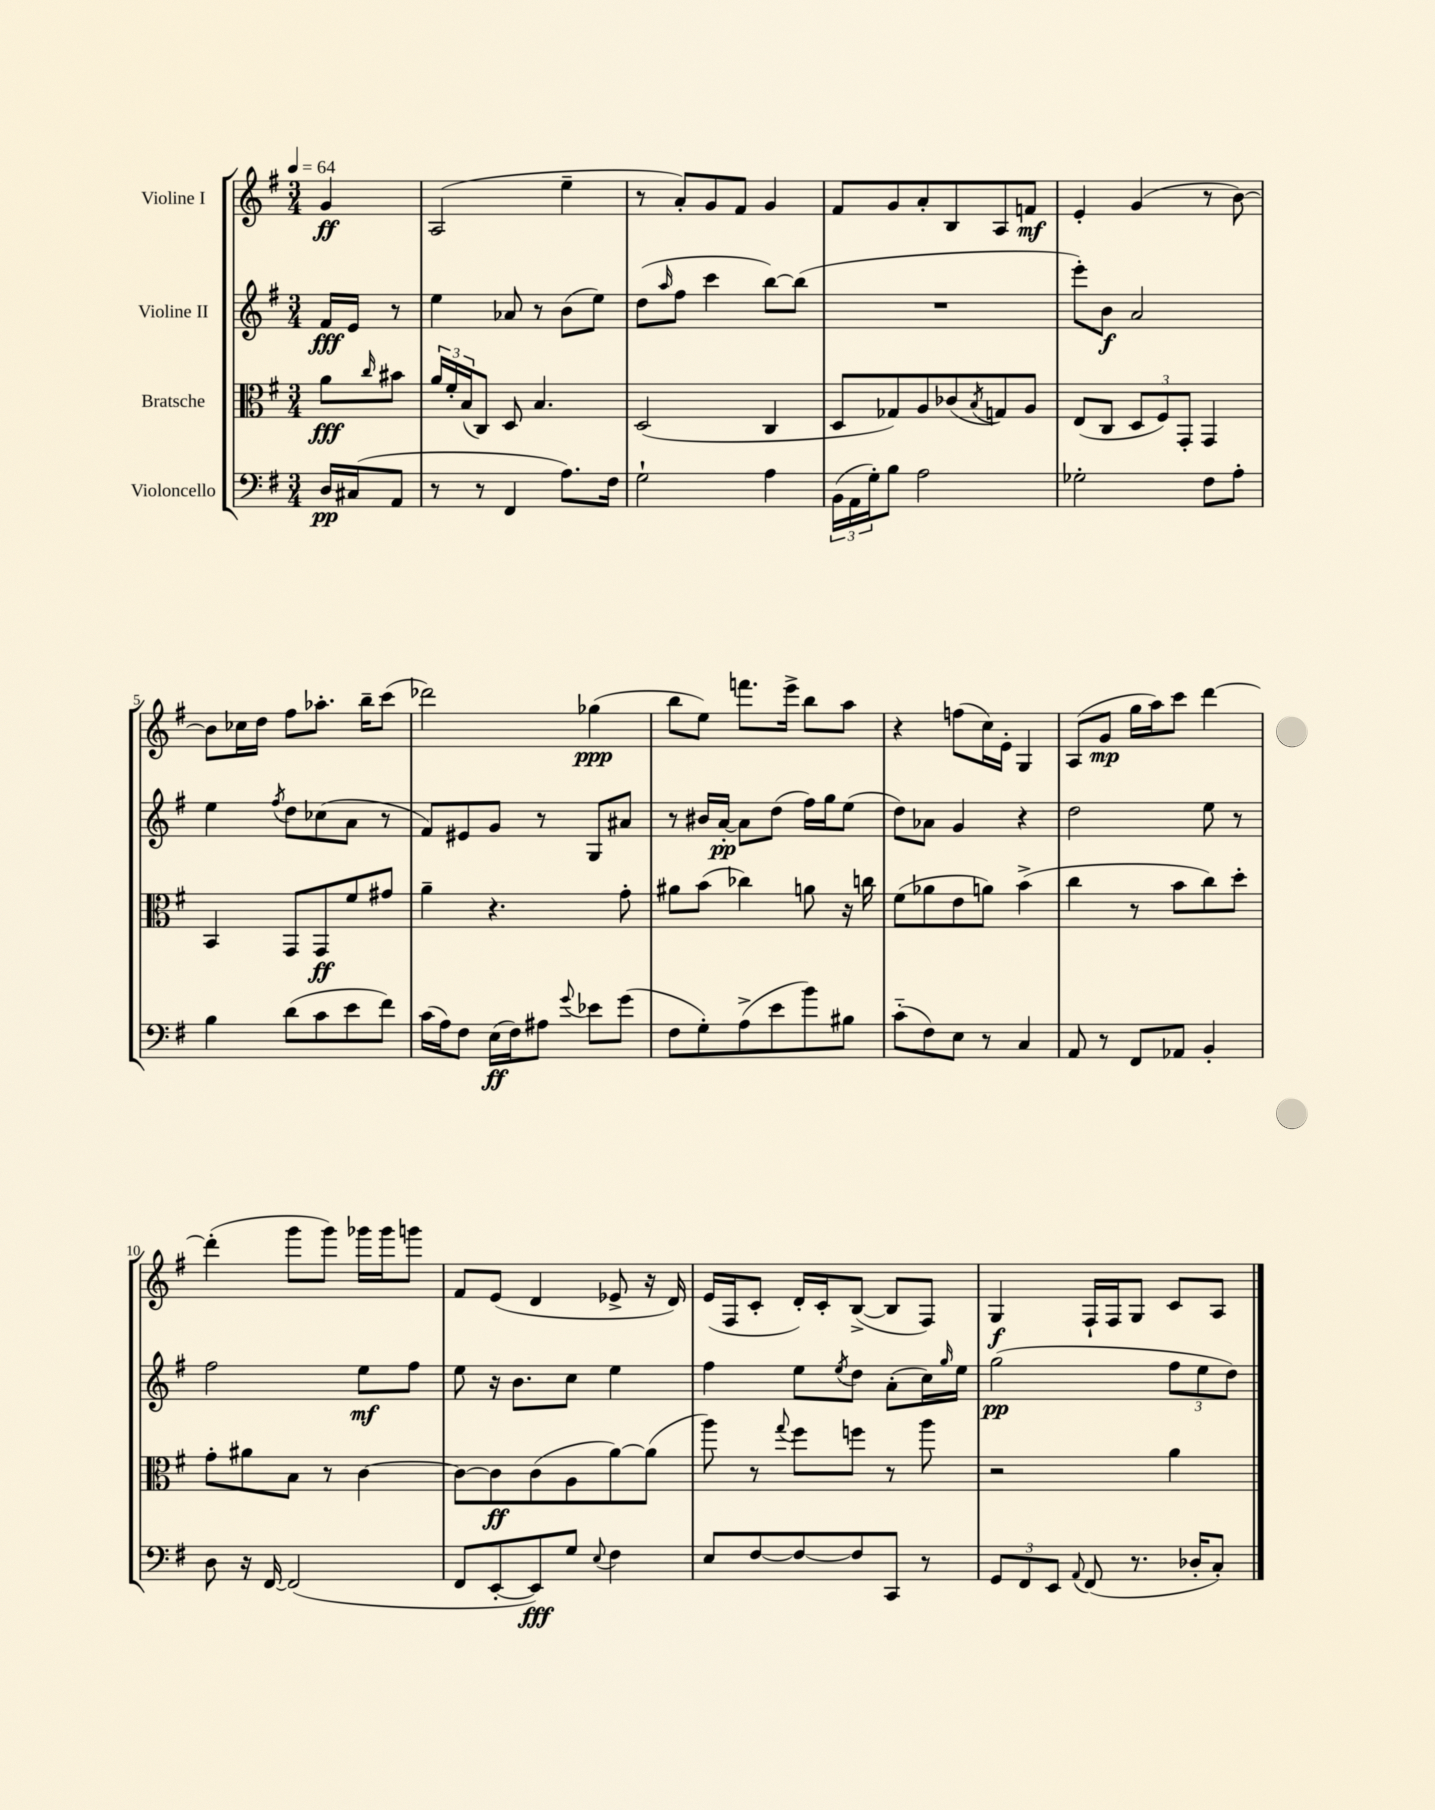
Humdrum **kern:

**kern	**dynam	**kern	**dynam	**kern	**dynam	**kern	**dynam
*part4	*part4	*part3	*part3	*part2	*part2	*part1	*part1
*staff4	*staff4	*staff3	*staff3	*staff2	*staff2	*staff1	*staff1
*I"Violoncello	*	*I"Bratsche	*	*I"Violine II	*	*I"Violine I	*
*clefF4	*	*clefC3	*	*clefG2	*	*clefG2	*
*k[f#]	*	*k[f#]	*	*k[f#]	*	*k[f#]	*
*M3/4	*	*M3/4	*	*M3/4	*	*M3/4	*
*MM64	*	*MM64	*	*MM64	*	*MM64	*
=	=	=	=	=	=	=	=
16D/LL	pp	8a\L	fff	16f#/LL	fff	4g/	ff
(16C#X/J	.	.	.	16e/JJ	.	.	.
.	.	16qqcc/	.	.	.	.	.
8AA/J	.	8b#X\J	.	8r	.	.	.
=1	=1	=1	=1	=1	=1	=1	=1
8r	.	24a/LL	.	4ee\	.	(2A/	.
.	.	24f#'/	.	.	.	.	.
.	.	(24B/J	.	.	.	.	.
8r	.	8C/J)	.	.	.	.	.
4FF#/	.	8D/	.	8a-X/	.	.	.
.	.	4.B/	.	8r	.	.	.
8.A\L)	.	.	.	(8b\L	.	4ee~\	.
.	.	.	.	8ee\J)	.	.	.
16F#\Jk	.	.	.	.	.	.	.
=2	=2	=2	=2	=2	=2	=2	=2
2G`\	.	(2D/	.	(8dd\L	.	8r	.
.	.	.	.	16qqaa/	.	.	.
.	.	.	.	8ff#\J	.	8a'/L)	.
.	.	.	.	4ccc\	.	8g/	.
.	.	.	.	.	.	8f#/J	.
4A\	.	4C/	.	[8bb\L)	.	4g/	.
.	.	.	.	(8bb\J]	.	.	.
=3	=3	=3	=3	=3	=3	=3	=3
(24BB\LL	.	8D/L	.	2.r	.	8f#/L	.
24AA\	.	.	.	.	.	.	.
24G'\J)	.	.	.	.	.	.	.
8B\J	.	8G-X/)	.	.	.	8g/	.
2A\	.	8A/	.	.	.	8a'/	.
.	.	(8c-X/	.	.	.	8B/	.
.	.	8qB/	.	.	.	.	.
.	.	8Gn/)	.	.	.	8A/	.
.	.	8A/J	.	.	.	8fn/J	mf
=4	=4	=4	=4	=4	=4	=4	=4
2G-X'\	.	(8E/L	.	8eee'\L)	.	4e'/	.
.	.	8C/J	.	8b\J	f	.	.
.	.	12D/L	.	2a/	.	(4g/	.
.	.	12F#/)	.	.	.	.	.
.	.	12GG'/J	.	.	.	.	.
8F#\L	.	4GG/	.	.	.	8r	.
8A'\J	.	.	.	.	.	[8b\)	.
!!LO:LB:g=z
=5	=5	=5	=5	=5	=5	=5	=5
4B\	.	4BB/	.	4ee\	.	8b\L]	.
.	.	.	.	.	.	16cc-X\L	.
.	.	.	.	.	.	16dd\JJ	.
.	.	.	.	8qff#/	.	.	.
(8d\L	.	8GG/L	.	8dd\L	.	8ff#\L	.
8c\	.	8GG/	ff	(8cc-X\	.	8.aa-X'\J	.
8e\	.	8f#/	.	8a\J	.	.	.
.	.	.	.	.	.	16bb~\KL	.
8f#\J)	.	8g#X/J	.	8r	.	(8ccc\J	.
=6	=6	=6	=6	=6	=6	=6	=6
(16c\LL	.	4a~\	.	8f#/L)	.	2ddd-X\)	.
16A\J)	.	.	.	.	.	.	.
8F#\J	.	.	.	8e#X/	.	.	.
(16E\LL	ff	4.r	.	8g/J	.	.	.
16F#\J)	.	.	.	.	.	.	.
8A#X\J	.	.	.	8r	.	.	.
8qqg/	.	.	.	.	.	.	.
8e-X\L	.	.	.	8G/L	.	(4gg-X\	ppp
(8g\J	.	8g'\	.	8a#X/J	.	.	.
=7	=7	=7	=7	=7	=7	=7	=7
8F#\L	.	8a#X\L	.	8r	.	8bb\L	.
8G'\)	.	(8b\J	.	16b#X/LL	.	8ee\J)	.
.	.	.	.	[16a'/JJ	pp	.	.
(8A^\	.	4cc-X\)	.	8a\L]	.	8.fffn\L	.
8e\	.	.	.	(8dd\J	.	.	.
.	.	.	.	.	.	16eee^\Jk	.
8b\)	.	8an\	.	16ff#\LL)	.	8bb\L	.
.	.	.	.	16gg\J	.	.	.
8B#X\J	.	16r	.	(8ee\J	.	8aa\J	.
.	.	16ccn\	.	.	.	.	.
=8	=8	=8	=8	=8	=8	=8	=8
(8c\L	.	(8f#\L	.	8dd\L)	.	4r	.
8F#\)	.	8a-X\	.	8a-X\J	.	.	.
8E\J	.	8e\	.	4g/	.	(8ffn\L	.
8r	.	8an\J)	.	.	.	16cc\L)	.
.	.	.	.	.	.	16e'\JJ	.
4C/	.	(4b^\	.	4r	.	4G/	.
=9	=9	=9	=9	=9	=9	=9	=9
8AA/	.	4cc\	.	2dd\	.	(8A/L	.
8r	.	.	.	.	.	8g/J	mp
8FF#/L	.	8r	.	.	.	16gg\LL	.
.	.	.	.	.	.	16aa\J)	.
8AA-X/J	.	8b\L	.	.	.	8ccc\J	.
4BB'/	.	8cc\)	.	8ee\	.	[4ddd\	.
.	.	8dd'\J	.	8r	.	.	.
!!LO:LB:g=z
=10	=10	=10	=10	=10	=10	=10	=10
8D\	.	8g'\L	.	2ff#\	.	(4ddd'\]	.
16r	.	8a#X\	.	.	.	.	.
[16FF#/	.	.	.	.	.	.	.
(2FF#/]	.	8B\J	.	.	.	8ggg\L	.
.	.	8r	.	.	.	8ggg\J)	.
.	.	[4c\	.	8ee\L	mf	16ggg-X\LL	.
.	.	.	.	.	.	16ggg-\J	.
.	.	.	.	8ff#\J	.	8gggn\J	.
=11	=11	=11	=11	=11	=11	=11	=11
8FF#/L	.	8c\L_	.	8ee\	.	8f#/L	.
[8EE'/	.	8c\]	ff	16r	.	(8e/J	.
.	.	.	.	8.b\L	.	.	.
8EE/])	fff	(8c\	.	.	.	4d/	.
8G/J	.	8A\	.	8cc\J	.	.	.
8qqE/	.	.	.	.	.	.	.
4F#\	.	[8a\)	.	4ee\	.	8e-X^/	.
.	.	(8a\J]	.	.	.	16r	.
.	.	.	.	.	.	16d/)	.
=12	=12	=12	=12	=12	=12	=12	=12
8E/L	.	8aa\)	.	4ff#\	.	(16e/LL	.
.	.	.	.	.	.	16F#/J	.
[8F#/	.	8r	.	.	.	8c'/J	.
.	.	8qqgg/	.	.	.	.	.
8F#/_	.	8ff#\L	.	8ee\L	.	16d'/LL)	.
.	.	.	.	.	.	16c'/J	.
.	.	.	.	8qee/	.	.	.
8F#/]	.	8ffn\J	.	8dd\J	.	([8B^/J	.
8CC/J	.	8r	.	(8a'\L	.	8B/L]	.
8r	.	8aa\	.	16cc\L)	.	8F#/J)	.
.	.	.	.	16qqgg/	.	.	.
.	.	.	.	16ee\JJ	.	.	.
=13	=13	=13	=13	=13	=13	=13	=13
12GG/L	.	2r	.	(2gg\	pp	4G/	f
12FF#/	.	.	.	.	.	.	.
12EE/J	.	.	.	.	.	.	.
8qqAA/	.	.	.	.	.	.	.
(8FF#/	.	.	.	.	.	16F#`/LL	.
.	.	.	.	.	.	16F#/J	.
8.r	.	.	.	.	.	8G/J	.
.	.	4a\	.	12ff#\L	.	8c/L	.
16D-X'/KL	.	.	.	.	.	.	.
.	.	.	.	12ee\	.	.	.
8C'/J)	.	.	.	.	.	8A/J	.
.	.	.	.	12dd\J)	.	.	.
==	==	==	==	==	==	==	==
*-	*-	*-	*-	*-	*-	*-	*-
